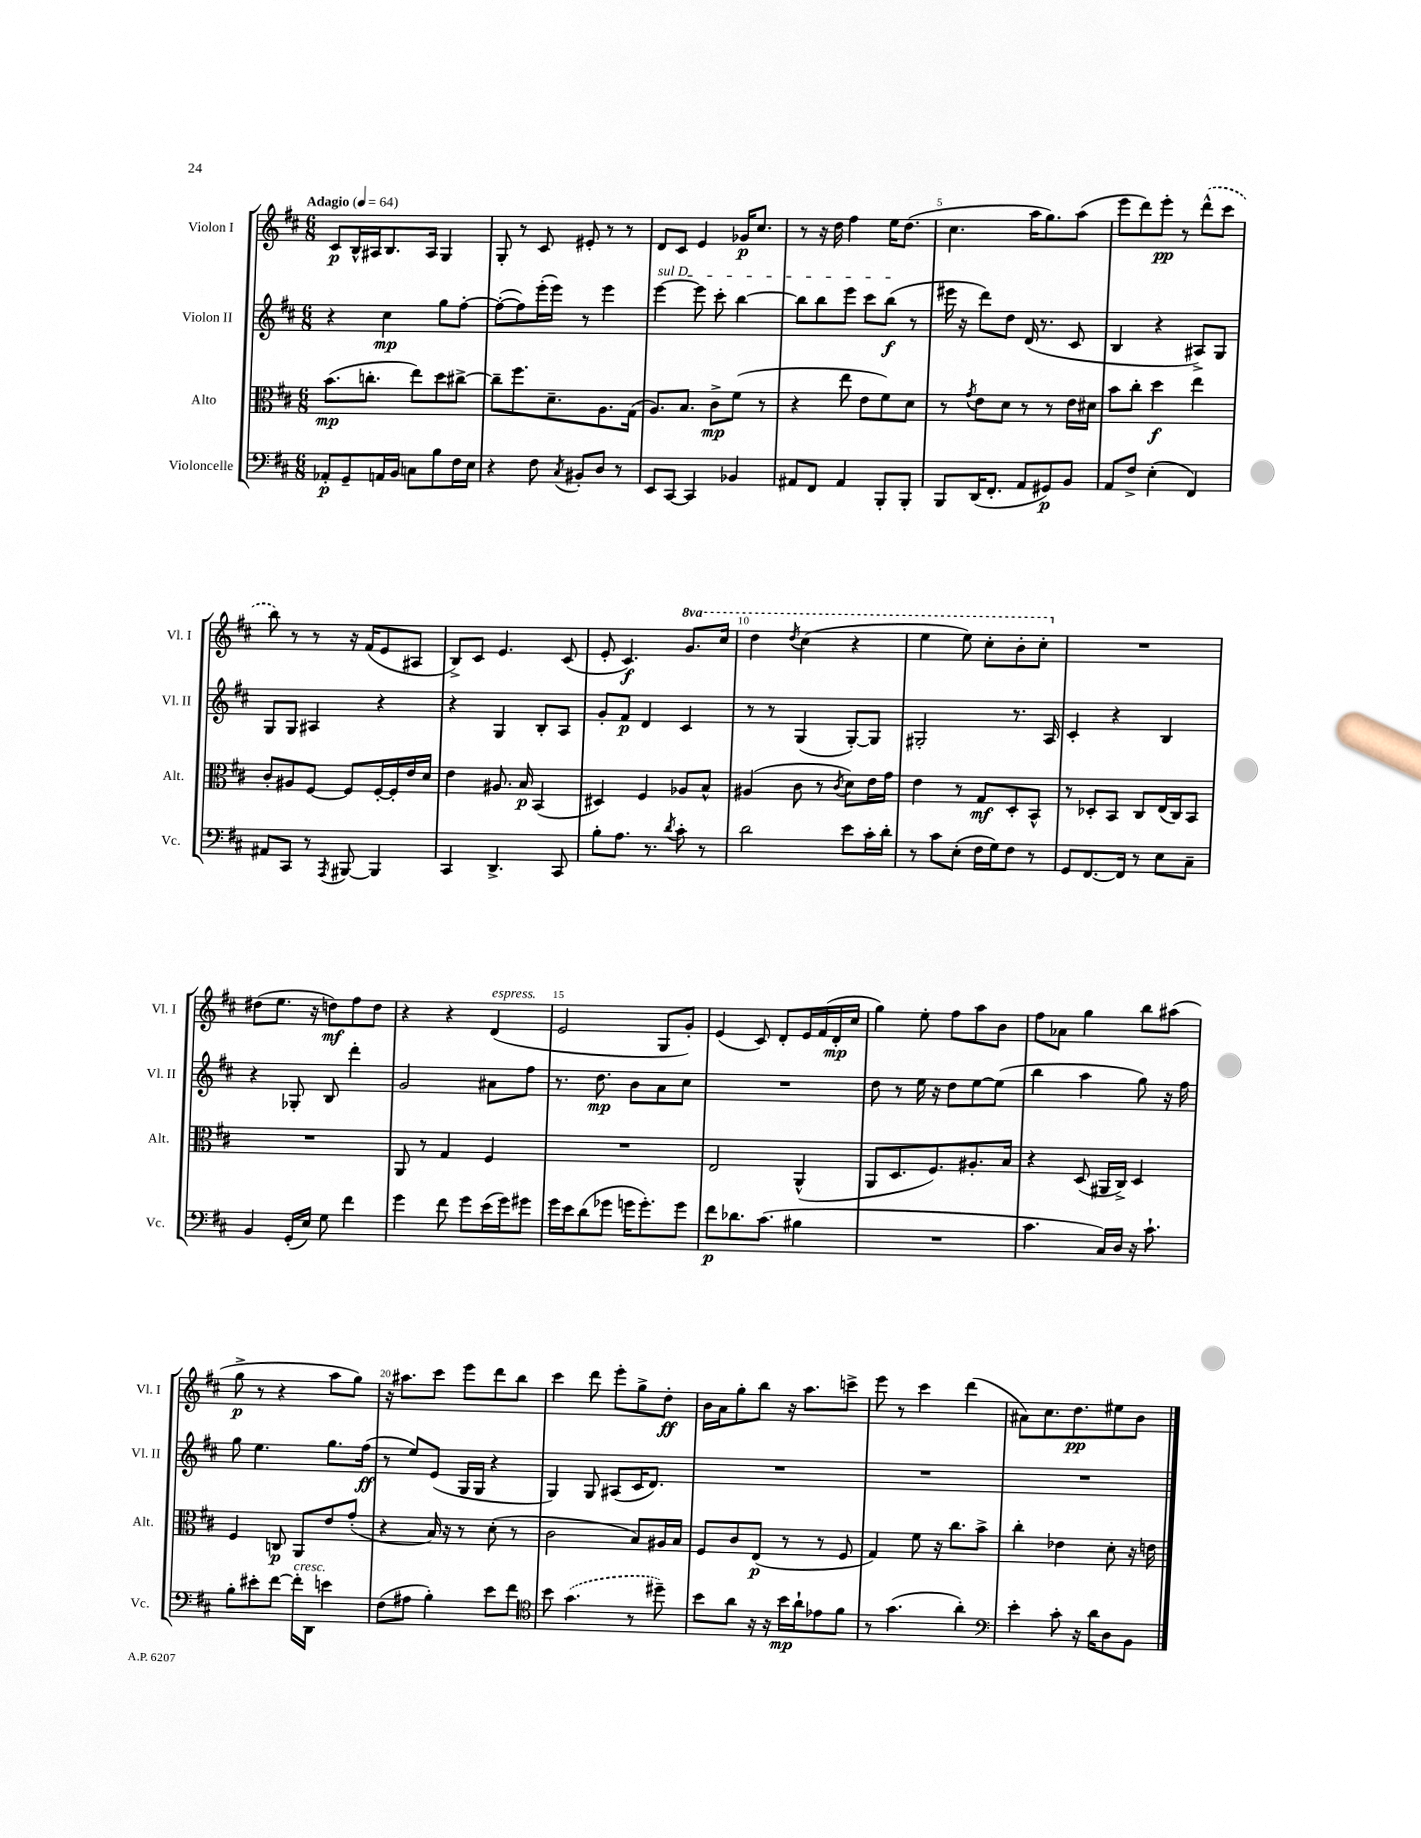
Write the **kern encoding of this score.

**kern	**kern	**kern	**kern
*staff4	*staff3	*staff2	*staff1
*clefF4	*clefC3	*clefG2	*clefG2
*k[f#c#]	*k[f#c#]	*k[f#c#]	*k[f#c#]
*M6/8	*M6/8	*M6/8	*M6/8
*MM64	*MM64	*MM64	*MM64
8AA-'/L	(8.b\L	4r	8c#/L
8GG~/	.	.	16B^^/L
.	8.cc'\J	.	16A#/J
16AA/L	.	4cc#\	8.B/
16BB/JJ	.	.	.
8C\L	8ee\L)	.	.
.	.	.	16A#/Jk
8B\	8dd\	8gg\L	4G/
16F#\L	[8cc#^\J	[8ff#'\J	.
16E\JJ	.	.	.
=	=	=	=
4r	8cc#~\]L	(8ff#'\_L	8G'/
.	8.ff#\	8ff#\])	8r
8F#\	.	(16eee'\L	8c#/
.	8.d~\	16eee\JJ)	.
8qC#/	.	.	.
8BB#'/L	.	8r	8e#'/
8D/J	8.A\	4eee\	8r
8r	.	.	8r
.	(16G\Jk	.	.
=	=	=	=
8EE/L	8.A/L)	[4eee\	8d/L
[8CC#/J	.	.	8c#/J
.	8.B/J	.	.
4CC#/]	.	8eee\]	4e/
.	8c#^\L	8ccc#'\	.
4BB-/	(8f#\J	[4bb\	16g-/LK
.	.	.	8.cc#/J
.	8r	.	.
=	=	=	=
8AA#/L	4r	8bb\]L	8r
8FF#/J	.	8bb\	16r
.	.	.	16dd\
4AA#/	8ee\	8eee\J	4ff#\
.	8e\L	8ccc#\L	.
8BBB'/L	8f#\)	(8bb\J	16ee\LK
.	.	.	(8.dd\J
8BBB'/J	8d\J	8r	.
=	=	=	=
8BBB/L	8r	16eee#\	4.cc#\
.	.	16r	.
.	8qg/	.	.
(16DD/K	8e\L	8ddd\L)	.
8.FF#'/J	.	.	.
.	8d\J	8dd\J	.
8AA/L	8r	(16d/	16aa\LK
.	.	8.r	8.gg\)
8GG#/)	8r	.	.
8BB/J	16e\LL	8c#/	(8aa\J
.	16d#\JJ	.	.
=	=	=	=
8AA/L	8b\L	4B/	8eee\L
8F#^/J	8cc#'\J	.	8ddd\)
(4E'\	4dd\	4r	8eee'\J
.	.	.	8r
4FF#/)	4ee\	8A#^/L)	(8ddd^^\L
.	.	8G/J	8ccc#\J
=	=	=	=
8AA#/L	8c#'/L	8G/L	8bb\)
8CC#/J	8A#/	8G/J	8r
8r	[8F#/J	4A#/	8r
8qAAA/	.	.	.
[8BBB#/	8F#/]L	.	16r
.	.	.	(16f#/LK
4BBB#/]	[16F#'/L	4r	8e/
.	16F#'/]	.	.
.	16e/	.	8A#/J
.	16d/JJ	.	.
=	=	=	=
4CC#/	4e\	4r	8B^/L)
.	.	.	8c#/J
4.DD^/	8.A#/	4G/	4.e/
.	16B/	.	.
.	(4BB/	8B'/L	.
8CC#/	.	8A/J	(8c#/
=	=	=	=
8B'\L	4D#/)	8g'/L	8e'/
8.A\J	.	8f#/J	4.c#/)
.	4F#/	4d/	.
8.r	.	.	.
8qd/	.	.	.
8c#'\	8A-/L	4c#/	8.gg/L
8r	8B^^/J	.	.
.	.	.	16ccc#/Jk
=	=	=	=
2d\	(4A#/	8r	4ddd\
.	.	8r	.
.	.	.	8qddd/
.	8c#\	(4G/	(4ccc#\
.	8r	.	.
.	8qc#/	.	.
8e\L	8d\L)	[8G'/L)	4r
16c#'\L	16e\L	8G/]J	.
16d'\JJ	16g\JJ	.	.
=	=	=	=
8r	4e\	2G#'/	4eee\
8c#\L	.	.	.
(8E'\J	8r	.	8eee\)
16F#\LL	8G/L	.	8ccc#'\L
16G\J)	.	.	.
8F#\J	8D'/	8.r	8bb'\
8r	8BB^^/J	.	8ccc#'\J
.	.	16A/	.
=	=	=	=
8GG/L	8r	4c#'/	2.r
[8.FF#/	8D-'/L	.	.
.	8BB/J	4r	.
16FF#/]Jk	.	.	.
8r	8C#/L	.	.
8E\L	(16E/L	4B/	.
.	16C#/J)	.	.
8C#~\J	8BB/J	.	.
=	=	=	=
4BB/	2.r	4r	(8dd#\L
.	.	.	8.ee\J
(16GG'/LL	.	8G-'/	.
16E/JJ)	.	.	16r
8G\	.	8B/	8dd\L)
4f#\	.	4ddd'\	8ff#\
.	.	.	8dd\J
=	=	=	=
4g\	8AA/	2g/	4r
.	8r	.	.
8f#\	4G/	.	4r
8g\L	.	.	.
(16e\L	4F#/	8a#\L	(4d/
16g\J)	.	.	.
8g#\J	.	8ff#\J	.
=	=	=	=
16g\LL	2.r	8.r	2e/
16e\J	.	.	.
(8d\	.	.	.
.	.	8.dd\	.
8g-\J	.	.	.
16g\LK	.	8b\L	.
8.g'\)	.	.	.
.	.	8a\	8G/L
8g\J	.	8cc#\J	8g'/J)
=	=	=	=
8f#\L	2E/	2.r	(4e/
8.d-\	.	.	.
.	.	.	8c#/)
(8.c#\J	.	.	.
.	.	.	8d'/L
4B#\	(4AA^^/	.	16e/L
.	.	.	(16f#/
.	.	.	16d'/
.	.	.	16cc#/JJ
=	=	=	=
2.r	8AA/L	8dd\	4gg\)
.	8.D/	8r	.
.	.	16ee\	8ee'\
.	8.F#/)	16r	.
.	.	8dd\L	8ff#\L
.	8.A#'/	[8ee\	8aa\
.	.	(8ee\]J	8b\J
.	16B/Jk	.	.
=	=	=	=
4.c#\	4r	4bb\	8ff#\L
.	.	.	8a-\J
.	(8D/	4aa\	4gg\
16C#/LL)	16AA#/LL	.	.
16D/JJ	16C#^/JJ)	.	.
16r	4D/	8gg\)	8bb\L
8.c#`\	.	.	.
.	.	16r	(8aa#\J
.	.	16ff#\	.
=	=	=	=
8B'\L	4F#/	8gg\	8gg^\
8e#'\	.	4.ee\	8r
[8f#\J	8C/	.	4r
16f#'\]LL	8AA/L	.	.
16DD\JJ	.	.	.
4e\	8e/	8.gg\L	8aa\L
.	(8g'/J	.	8gg\J)
.	.	(16ff#\Jk	.
=	=	=	=
(8F#\L	4r	8r	16r
.	.	.	8.aa#\L
8A#\J	.	8ee/L)	.
4B'\)	16B/)	(8e/J	8ccc#\J
.	16r	.	.
.	8r	16G/LL	8eee\L
.	.	16G/JJ	.
8e\L	(8d'\	4r	8ddd\
8f#\J	8r	.	8bb\J
=	=	=	=
*clefC4	*	*	*
8b\	2c#\	4G/)	4ccc#\
(4.g\	.	.	.
.	.	8G/	8ddd\
.	.	(8A#/L	8eee'\L
8r	8B/L)	16c#/K	8gg^\
.	.	8.d/J)	.
8dd#~\)	16A#/L	.	8dd'\J
.	16B/JJ	.	.
=	=	=	=
8b\L	8F#/L	2.r	16b\LL
.	.	.	16a\J
8a\J	8c#/	.	8gg'\
16r	(8E/J	.	8bb\J
16r	.	.	.
16b\LL	8r	.	16r
16a`\J	.	.	8.aa\L
8e-\	8r	.	.
8f#\J	8F#/	.	8ccc^\J
=	=	=	=
8r	4G/)	2.r	8eee\
(4.g\	.	.	8r
.	8f#\	.	4ccc#\
.	16r	.	.
.	8.cc#\L	.	.
4a'\)	.	.	(4ddd\
.	8b^\J	.	.
=	=	=	=
*clefF4	*	*	*
4e'\	4cc#'\	2.r	8a#\L)
.	.	.	8.cc#\
8c#'\	4e-\	.	.
.	.	.	8.dd\
16r	.	.	.
16d\LK	.	.	.
8D\	8d'\	.	8ee#\
8BB\J	16r	.	8b\J
.	16e\	.	.
==	==	==	==
*-	*-	*-	*-
